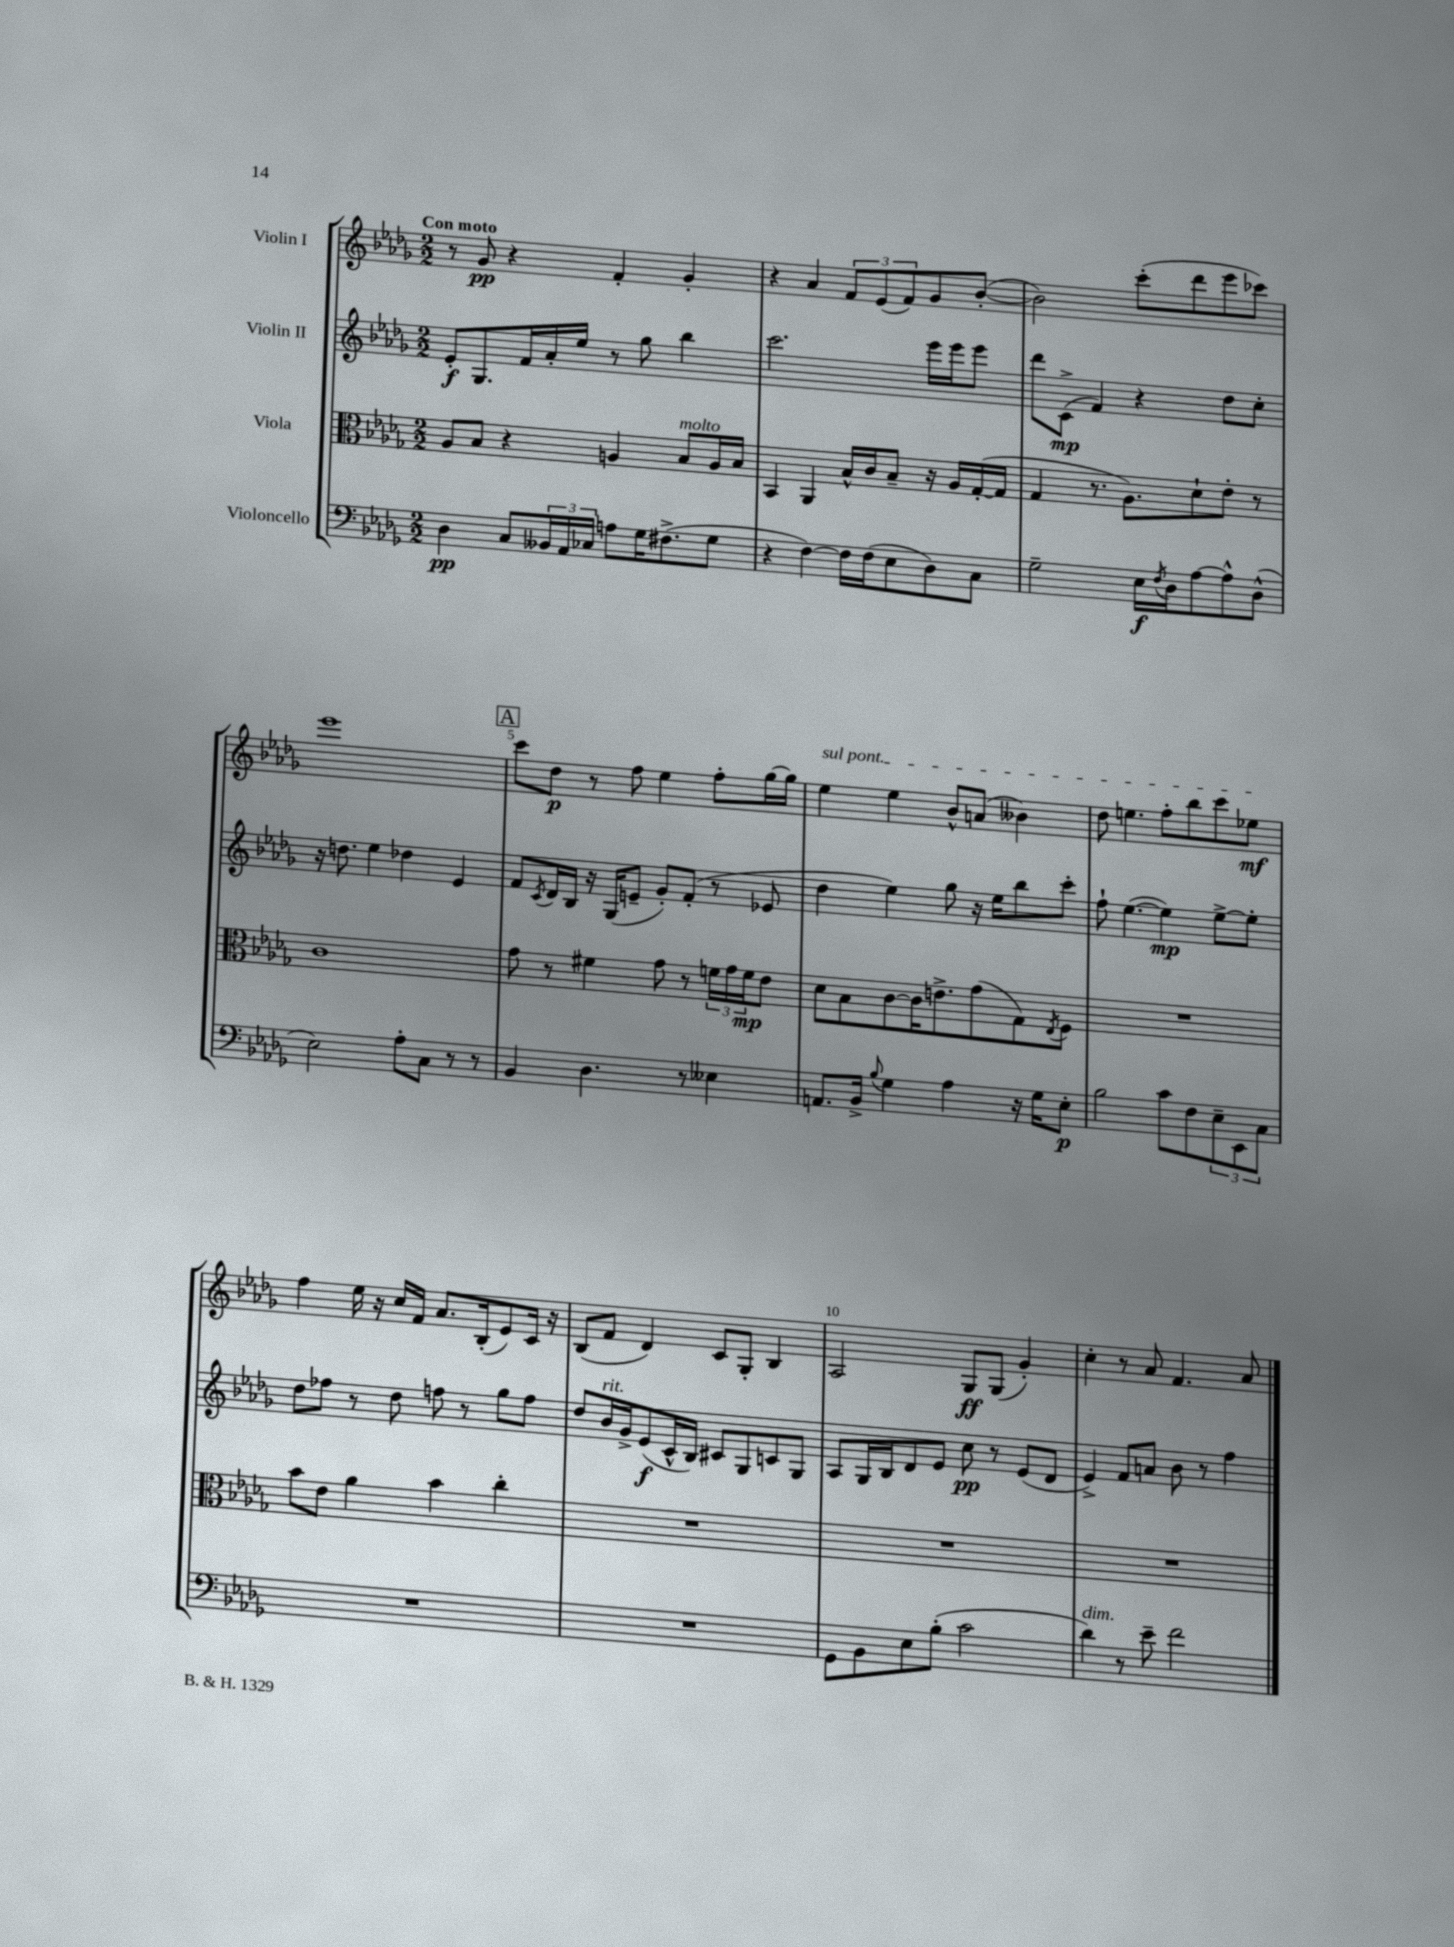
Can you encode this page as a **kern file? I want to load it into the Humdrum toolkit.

**kern	**dynam	**kern	**dynam	**kern	**dynam	**kern	**dynam
*part4	*part4	*part3	*part3	*part2	*part2	*part1	*part1
*staff4	*staff4	*staff3	*staff3	*staff2	*staff2	*staff1	*staff1
*I"Violoncello	*	*I"Viola	*	*I"Violin II	*	*I"Violin I	*
*clefF4	*	*clefC3	*	*clefG2	*	*clefG2	*
*k[b-e-a-d-g-]	*	*k[b-e-a-d-g-]	*	*k[b-e-a-d-g-]	*	*k[b-e-a-d-g-]	*
*M2/2	*	*M2/2	*	*M2/2	*	*M2/2	*
=1	=1	=1	=1	=1	=1	=1	=1
!	!	!	!	!	!	!LO:TX:a:B:t=Con moto	!
4D-\	pp	8A-/L	.	8e-'/L	f	8r	.
.	.	8B-/J	.	8.G-/	.	8g-/	pp
8C/L	.	4r	.	.	.	4r	.
.	.	.	.	16f/L	.	.	.
24BB--X/L	.	.	.	16a-'/	.	.	.
24AA-/	.	.	.	.	.	.	.
.	.	.	.	16ee-/JJ	.	.	.
24C-X/JJ	.	.	.	.	.	.	.
8An\L	.	4An/	.	8r	.	4f'/	.
16G-\K	.	.	.	8gg-\	.	.	.
(8.F#X^\	.	.	.	.	.	.	.
!	!	!LO:TX:a:i:t=molto	!	!	!	!	!
.	.	8B-/L	.	4bb-\	.	4g-'/	.
8G-\J	.	16A/L	.	.	.	.	.
.	.	16B-/JJ	.	.	.	.	.
=2	=2	=2	=2	=2	=2	=2	=2
4r	.	4BB-/	.	2.ccc\	.	4r	.
[4F\)	.	4AA-/	.	.	.	4a-/	.
16F\LL]	.	16B-^^/LL	.	.	.	12f/L	.
(16F\J	.	16c/J	.	.	.	.	.
.	.	.	.	.	.	(12e-/	.
8E-\	.	8B-~/J	.	.	.	.	.
.	.	.	.	.	.	12f/)	.
8D-\)	.	16r	.	16eee-\LL	.	8g-/	.
.	.	16A-/LL	.	16eee-\J	.	.	.
8C\J	.	([16G-'/	.	8eee-\J	.	([8b-'/J	.
.	.	16G-/JJ]	.	.	.	.	.
=3	=3	=3	=3	=3	=3	=3	=3
2G-~\	.	4G-/	.	8ddd-\L	.	2b-\])	.
.	.	.	.	(8c^\J	mp	.	.
.	.	8.r	.	4f/)	.	.	.
.	.	8.A-\L)	.	.	.	.	.
16E-\LL	f	.	.	4r	.	(8ccc'\L	.
8qF/	.	.	.	.	.	.	.
16D-\J	.	.	.	.	.	.	.
[8A-\	.	8d-`\	.	.	.	8ddd-\	.
8A-^^\]	.	8e-'\J	.	8dd-\L	.	8eee-\	.
(8D-^^\J	.	8r	.	8cc'\J	.	8ccc-X\J)	.
!!LO:LB:g=z
=4	=4	=4	=4	=4	=4	=4	=4
2E-\)	.	1c	.	16r	.	1eee-	.
.	.	.	.	8.ddn\	.	.	.
.	.	.	.	4ee-\	.	.	.
8A-'\L	.	.	.	4dd-X\	.	.	.
8C\J	.	.	.	.	.	.	.
8r	.	.	.	4e-/	.	.	.
8r	.	.	.	.	.	.	.
!!LO:REH:place=s1:t=A
=5	=5	=5	=5	=5	=5	=5	=5
4BB-/	.	8g-\	.	8f/L	.	8ccc\L	.
.	.	.	.	8qc/	.	.	.
.	.	8r	.	16d-/L	.	8dd-\J	p
.	.	.	.	16B-/JJ	.	.	.
4.D-\	.	4f#X\	.	16r	.	8r	.
.	.	.	.	(16G-/KL	.	.	.
.	.	.	.	8en~/J	.	8ff\	.
.	.	8g-\	.	8g-'/L)	.	4ee-\	.
8r	.	8r	.	(8f'/J	.	.	.
4E--X\	.	24fn\LL	.	8r	.	8ff'\L	.
.	.	24g-\	.	.	.	.	.
.	.	24f\J	mp	.	.	.	.
.	.	8e-\J	.	8e-X/	.	[16gg-\L	.
.	.	.	.	.	.	16gg-\JJ]	.
=6	=6	=6	=6	=6	=6	=6	=6
!	!	!	!	!	!	!LO:TX:a:i:t=sul pont.	!
8.AAn/L	.	8d-\L	.	4dd-\	.	4ee-\	.
.	.	8B-\	.	.	.	.	.
16BB-^/Jk	.	.	.	.	.	.	.
8qqB-/	.	.	.	.	.	.	.
4G-\	.	[8c\	.	4ee-\)	.	4ee-\	.
.	.	16c\K]	.	.	.	.	.
.	.	8.en^\	.	.	.	.	.
4A-\	.	.	.	8gg-\	.	8b-^^/L	.
.	.	(8g-\	.	16r	.	(8an/J	.
.	.	.	.	16ee-\KL	.	.	.
16r	.	8G-\)	.	8bb-\	.	4b--X\)	.
16G-\KL	.	.	.	.	.	.	.
.	.	8qE-/	.	.	.	.	.
8E-'\J	p	8F\J	.	8ccc'\J	.	.	.
=7	=7	=7	=7	=7	=7	=7	=7
2B-\	.	1r	.	8ff`\	.	8dd-\	.
.	.	.	.	([4.ee-\	.	4.een\	.
8c\L	.	.	.	4ee-\])	mp	8ff'\L	.
8F\	.	.	.	.	.	8bb-\	.
12E-~\	.	.	.	[8ee-^\L	.	8ccc\	.
12EE-\	.	.	.	.	.	.	.
.	.	.	.	8ee-'\J]	.	8ee-X\J	mf
12C\J	.	.	.	.	.	.	.
!!LO:LB:g=z
=8	=8	=8	=8	=8	=8	=8	=8
1r	.	8b-\L	.	8dd-\L	.	4ff\	.
.	.	8e-\J	.	8ff-X\J	.	.	.
.	.	4a-\	.	8r	.	16ee-\	.
.	.	.	.	.	.	16r	.
.	.	.	.	8dd-\	.	16cc/LL	.
.	.	.	.	.	.	16f/JJ	.
.	.	4b-\	.	8ffn\	.	8.a-/L	.
.	.	.	.	8r	.	.	.
.	.	.	.	.	.	(16B-'/k	.
.	.	4cc'\	.	8gg-\L	.	8e-/)	.
.	.	.	.	8ff\J	.	16c/Jk	.
.	.	.	.	.	.	16r	.
=9	=9	=9	=9	=9	=9	=9	=9
1r	.	1r	.	8dd-/L	.	(8B-/L	.
!	!	!	!	!LO:TX:a:i:t=rit.	!	!	!
.	.	.	.	16b-/L	.	8f/J	.
.	.	.	.	16g-^/J	.	.	.
.	.	.	.	(8e-/	f	4d-/)	.
.	.	.	.	16c^^/L	.	.	.
.	.	.	.	16B-/JJ)	.	.	.
.	.	.	.	8c#X/L	.	8c/L	.
.	.	.	.	8G-/	.	8G-'/J	.
.	.	.	.	8cn/	.	4B-/	.
.	.	.	.	8G-/J	.	.	.
=10	=10	=10	=10	=10	=10	=10	=10
8GG-\L	.	1r	.	8A-/L	.	2A-/	.
8BB-\	.	.	.	16G-/L	.	.	.
.	.	.	.	16B-/J	.	.	.
8E-\	.	.	.	8d-/	.	.	.
(8B-'\J	.	.	.	8e-/J	.	.	.
2c\	.	.	.	8cc\	pp	8G-/L	ff
.	.	.	.	8r	.	(8G-/J	.
.	.	.	.	(8e-/L	.	4g-'/)	.
.	.	.	.	8d-/J	.	.	.
=11	=11	=11	=11	=11	=11	=11	=11
!LO:TX:a:i:t=dim.	!	!	!	!	!	!	!
4d-\)	.	1r	.	4e-^/)	.	4cc'\	.
8r	.	.	.	8f/L	.	8r	.
8e-~\	.	.	.	8an/J	.	8a-/	.
2f\	.	.	.	8b-\	.	4.f/	.
.	.	.	.	8r	.	.	.
.	.	.	.	4ff\	.	.	.
.	.	.	.	.	.	8a-/	.
==	==	==	==	==	==	==	==
*-	*-	*-	*-	*-	*-	*-	*-
